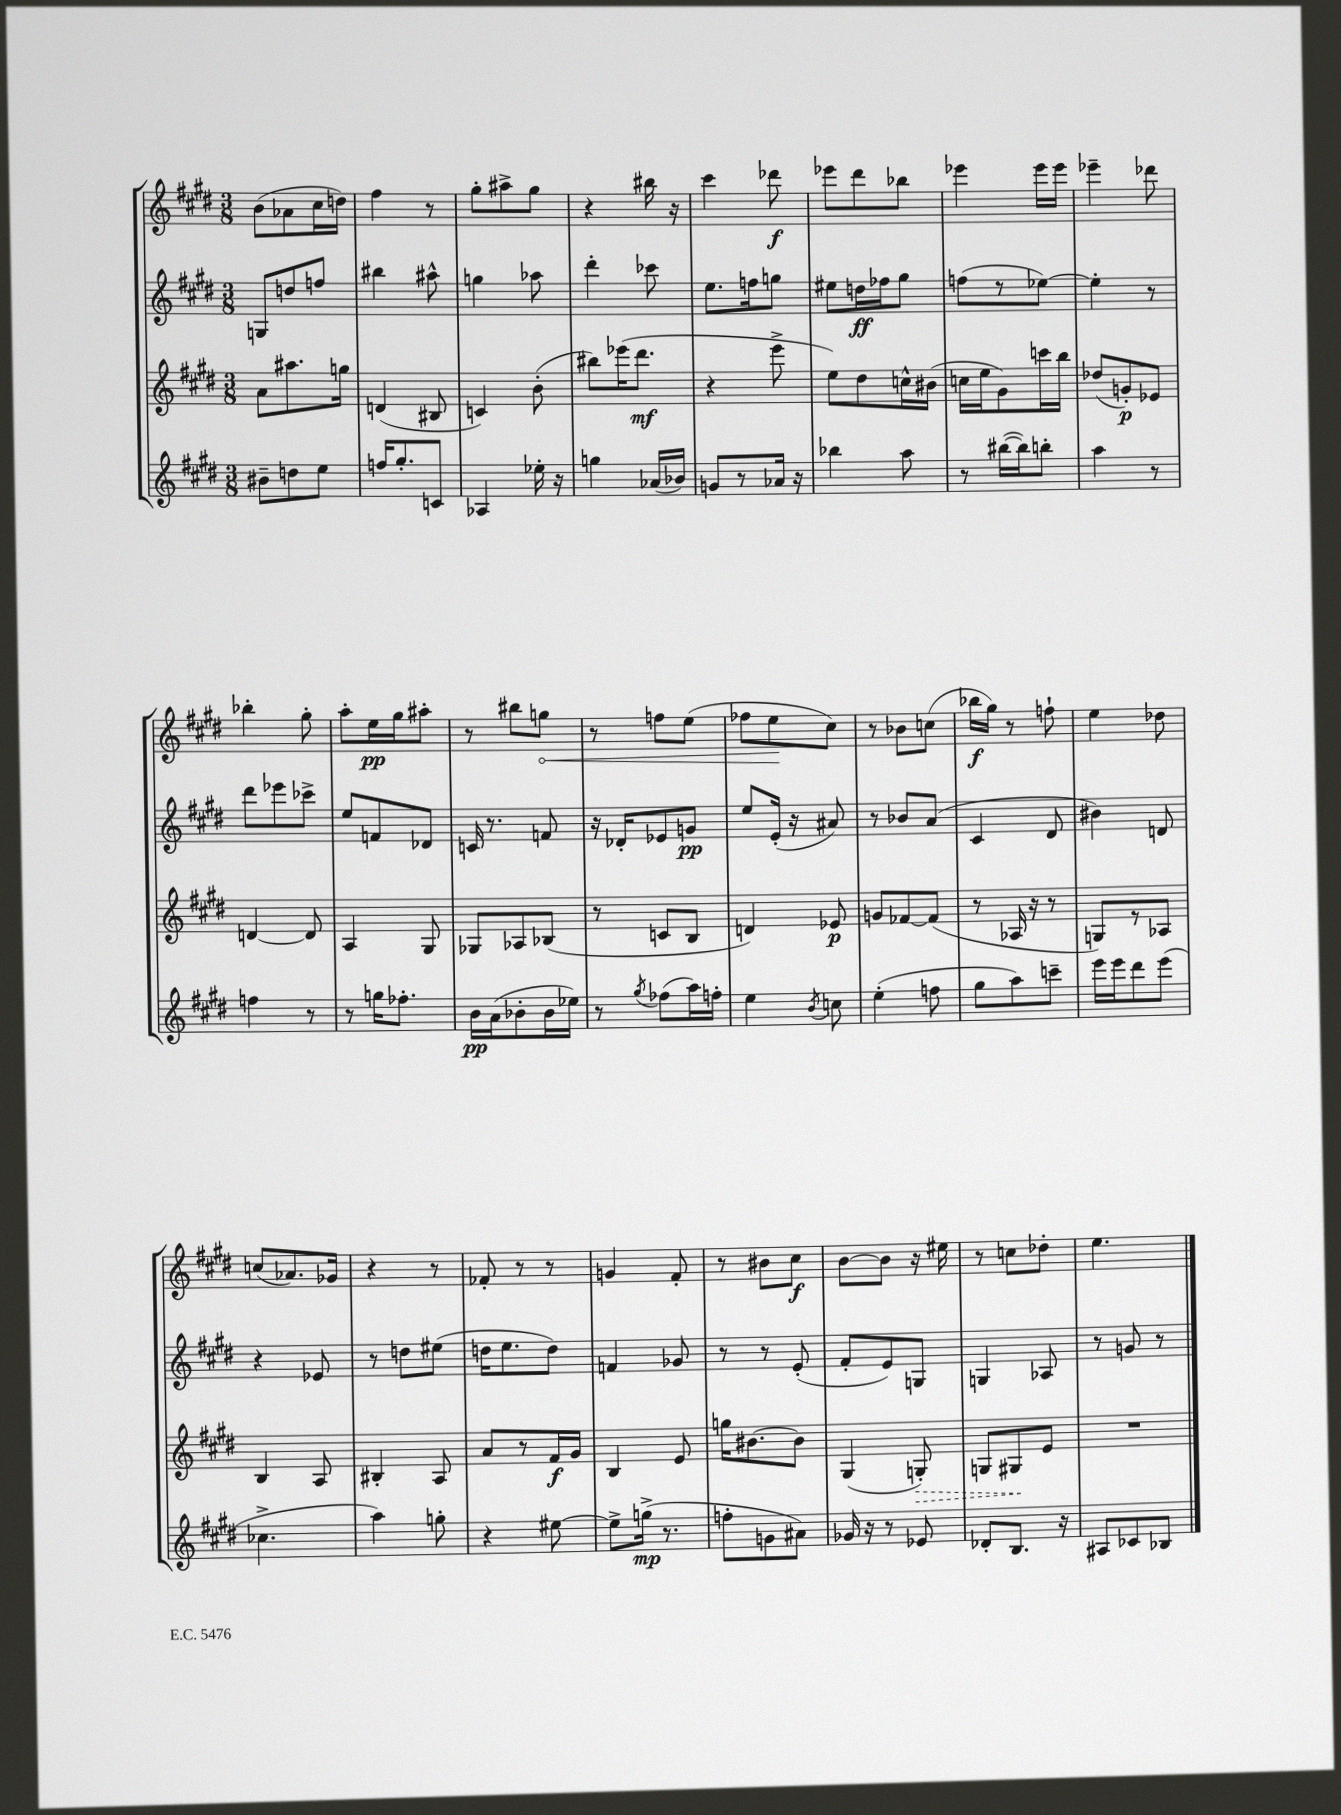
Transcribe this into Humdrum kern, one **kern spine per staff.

**kern	**dynam	**kern	**dynam	**kern	**dynam	**kern	**dynam
*part4	*part4	*part3	*part3	*part2	*part2	*part1	*part1
*staff4	*staff4	*staff3	*staff3	*staff2	*staff2	*staff1	*staff1
*clefG2	*	*clefG2	*	*clefG2	*	*clefG2	*
*k[f#c#g#d#]	*	*k[f#c#g#d#]	*	*k[f#c#g#d#]	*	*k[f#c#g#d#]	*
*M3/8	*	*M3/8	*	*M3/8	*	*M3/8	*
=105	=105	=105	=105	=105	=105	=105	=105
8b#X~\L	.	8a\L	.	8Gn/L	.	(8b\L	.
8ddn\	.	8.aa#X\	.	8ddn/	.	8a-X\	.
8ee\J	.	.	.	8ffn/J	.	16cc#\L	.
.	.	16ggn\Jk	.	.	.	16ddn\JJ)	.
=106	=106	=106	=106	=106	=106	=106	=106
16ffn/KL	.	(4dn/	.	4bb#X\	.	4ff#\	.
8.gg#'/	.	.	.	.	.	.	.
8cn/J	.	8B#X/	.	8aa#X^^\	.	8r	.
=107	=107	=107	=107	=107	=107	=107	=107
4A-X/	.	4cn/)	.	4ggn\	.	8gg#'\L	.
.	.	.	.	.	.	8aa#X^\	.
16ee-X'\	.	(8b'\	.	8aa-X\	.	8gg#\J	.
16r	.	.	.	.	.	.	.
=108	=108	=108	=108	=108	=108	=108	=108
4ggn\	.	8bb#X\L)	.	4ddd#'\	.	4r	.
.	.	(16eee-X\K	.	.	.	.	.
.	.	8.ddd#\J	mf	.	.	.	.
(16a-X/LL	.	.	.	8ccc-X\	.	16bb#X\	.
16b-X/JJ)	.	.	.	.	.	16r	.
=109	=109	=109	=109	=109	=109	=109	=109
8gn/L	.	4r	.	8.ee\L	.	4ccc#\	.
8r	.	.	.	.	.	.	.
.	.	.	.	16ffn\k	.	.	.
16a-X/Jk	.	8eee^\	.	8ggn\J	.	8ddd-X\	f
16r	.	.	.	.	.	.	.
=110	=110	=110	=110	=110	=110	=110	=110
4bb-X\	.	8ee\L)	.	8ee#X\L	.	8eee-X\L	.
.	.	8dd#\	.	16ddn\L	ff	8ddd#\	.
.	.	.	.	16ff-X\J	.	.	.
8aa\	.	16ccn^^\L	.	8gg#\J	.	8bb-X\J	.
.	.	(16b#X\JJ	.	.	.	.	.
=111	=111	=111	=111	=111	=111	=111	=111
8r	.	16ccn\LL	.	(8ffn\L	.	4eee-X\	.
.	.	16ee\J	.	.	.	.	.
([16bb#X\LL	.	8g#\)	.	8r	.	.	.
16bb#\J])	.	.	.	.	.	.	.
8bbn'\J	.	16cccn\L	.	[8ee-X\J)	.	16eee-\LL	.
.	.	16bb\JJ	.	.	.	16eee-\JJ	.
=112	=112	=112	=112	=112	=112	=112	=112
4aa\	.	(8dd-X/L	.	4ee-'\]	.	4eee-X~\	.
.	.	8gn'/)	p	.	.	.	.
8r	.	8e-X/J	.	8r	.	8ddd-X\	.
!!LO:LB:g=z
=113	=113	=113	=113	=113	=113	=113	=113
4ffn\	.	[4dn/	.	8ddd#\L	.	4bb-X'\	.
.	.	.	.	8eee-X\	.	.	.
8r	.	8d/]	.	8ccc-X^\J	.	8gg#'\	.
=114	=114	=114	=114	=114	=114	=114	=114
8r	.	4A/	.	8ee/L	.	8aa'\L	.
16ggn\KL	.	.	.	8fn/	.	16ee\L	pp
8.ff-X'\J	.	.	.	.	.	16gg#\J	.
.	.	8G#/	.	8d-X/J	.	8aa#X'\J	.
=115	=115	=115	=115	=115	=115	=115	=115
16b\LL	pp	8G-X/L	.	16cn/	.	8r	.
(16a\J	.	.	.	8.r	.	.	.
8b-X'\	.	8A-X/	.	.	.	8bb#X\L	.
!	!	!	!	!	!	!	!LO:HP:b
16b-\L	.	(8B-X/J	.	8fn/	.	8ggn\J	<
16ee-X\JJ)	.	.	.	.	.	.	.
=116	=116	=116	=116	=116	=116	=116	=116
8r	.	8r	.	16r	.	8r	.
.	.	.	.	16d-X'/KL	.	.	.
8qgg#/	.	.	.	.	.	.	.
(8ff-X\L	.	8cn/L	.	8e-X/	.	8ffn\L	.
16aa\L)	.	8B/J	.	8gn/J	pp	(8ee\J	.
16ffn'\JJ	.	.	.	.	.	.	.
=117	=117	=117	=117	=117	=117	=117	=117
4ee\	.	4dn/)	.	8ee/L	.	8ff-X\L	.
.	.	.	.	(16e'/Jk	.	8ee\	.
.	.	.	.	16r	.	.	.
8qb/	.	.	.	.	.	.	.
8ccn\	.	8e-X/	p	8a#X/)	.	8cc#\J)	[
=118	=118	=118	=118	=118	=118	=118	=118
(4ee'\	.	8gn/L	.	8r	.	8r	.
.	.	[8f-X/	.	8b-X/L	.	8b-X\L	.
8ffn\	.	(8f-/J]	.	(8a/J	.	(8ccn\J	.
=119	=119	=119	=119	=119	=119	=119	=119
8gg#\L	.	8r	.	4c#/	.	16bb-X\LL	f
.	.	.	.	.	.	16gg#\JJ)	.
8aa\)	.	16A-X/	.	.	.	8r	.
.	.	16r	.	.	.	.	.
8cccn~\J	.	8r	.	8d#/	.	8ffn`\	.
=120	=120	=120	=120	=120	=120	=120	=120
16eee\LL	.	8Gn/L)	.	4b#X\)	.	4ee\	.
16eee\J	.	.	.	.	.	.	.
8ddd#\	.	8r	.	.	.	.	.
(8eee\J	.	8A-X/J	.	8dn/	.	8dd-X\	.
!!LO:LB:g=z
=121	=121	=121	=121	=121	=121	=121	=121
4.cc-X^\	.	4B/	.	4r	.	(8ccn/L	.
.	.	.	.	.	.	8.a-X/)	.
.	.	8A/	.	8e-X/	.	.	.
.	.	.	.	.	.	16g-X/Jk	.
=122	=122	=122	=122	=122	=122	=122	=122
4aa\)	.	4B#X'/	.	8r	.	4r	.
.	.	.	.	8ddn\L	.	.	.
8ggn'\	.	8A/	.	(8ee#X\J	.	8r	.
=123	=123	=123	=123	=123	=123	=123	=123
4r	.	8a/L	.	16ddn\KL	.	8f-X'/	.
.	.	.	.	8.ee\	.	.	.
.	.	8r	.	.	.	8r	.
[8ee#X\	.	16f#/L	f	8dd\J)	.	8r	.
.	.	16g#/JJ	.	.	.	.	.
=124	=124	=124	=124	=124	=124	=124	=124
8ee#^\L]	.	4B/	.	4fn/	.	4gn/	.
(16ggn^\Jk	mp	.	.	.	.	.	.
8.r	.	.	.	.	.	.	.
.	.	8e/	.	8g-X/	.	8f#'/	.
=125	=125	=125	=125	=125	=125	=125	=125
8ffn'\L	.	16ggn\KL	.	8r	.	8r	.
.	.	[8.b#X\	.	.	.	.	.
8gn\	.	.	.	8r	.	8b#X\L	.
8a#X\J)	.	8b#\J]	.	(8e'/	.	8cc#\J	f
=126	=126	=126	=126	=126	=126	=126	=126
16g-X/	.	(4G#/	.	8f#'/L	.	[8b\L	.
16r	.	.	.	.	.	.	.
8r	.	.	.	8e/)	.	8b\J]	.
!	!	!	!LO:HP:b	!	!	!	!
8e-X/	.	8Gn'/)	>	8Gn/J	.	16r	.
.	.	.	.	.	.	16ee#X\	.
=127	=127	=127	=127	=127	=127	=127	=127
8d-X'/L	.	8Gn/L	.	4Gn/	.	8r	.
8.B/J	.	8G#X/	.	.	.	8ccn\L	.
.	.	8e/J	]	8A-X/	.	8dd-X'\J	.
16r	.	.	.	.	.	.	.
=128	=128	=128	=128	=128	=128	=128	=128
8A#X/L	.	4.r	.	8r	.	4.ee\	.
8c-X/	.	.	.	8gn/	.	.	.
8B-X/J	.	.	.	8r	.	.	.
==	==	==	==	==	==	==	==
*-	*-	*-	*-	*-	*-	*-	*-
